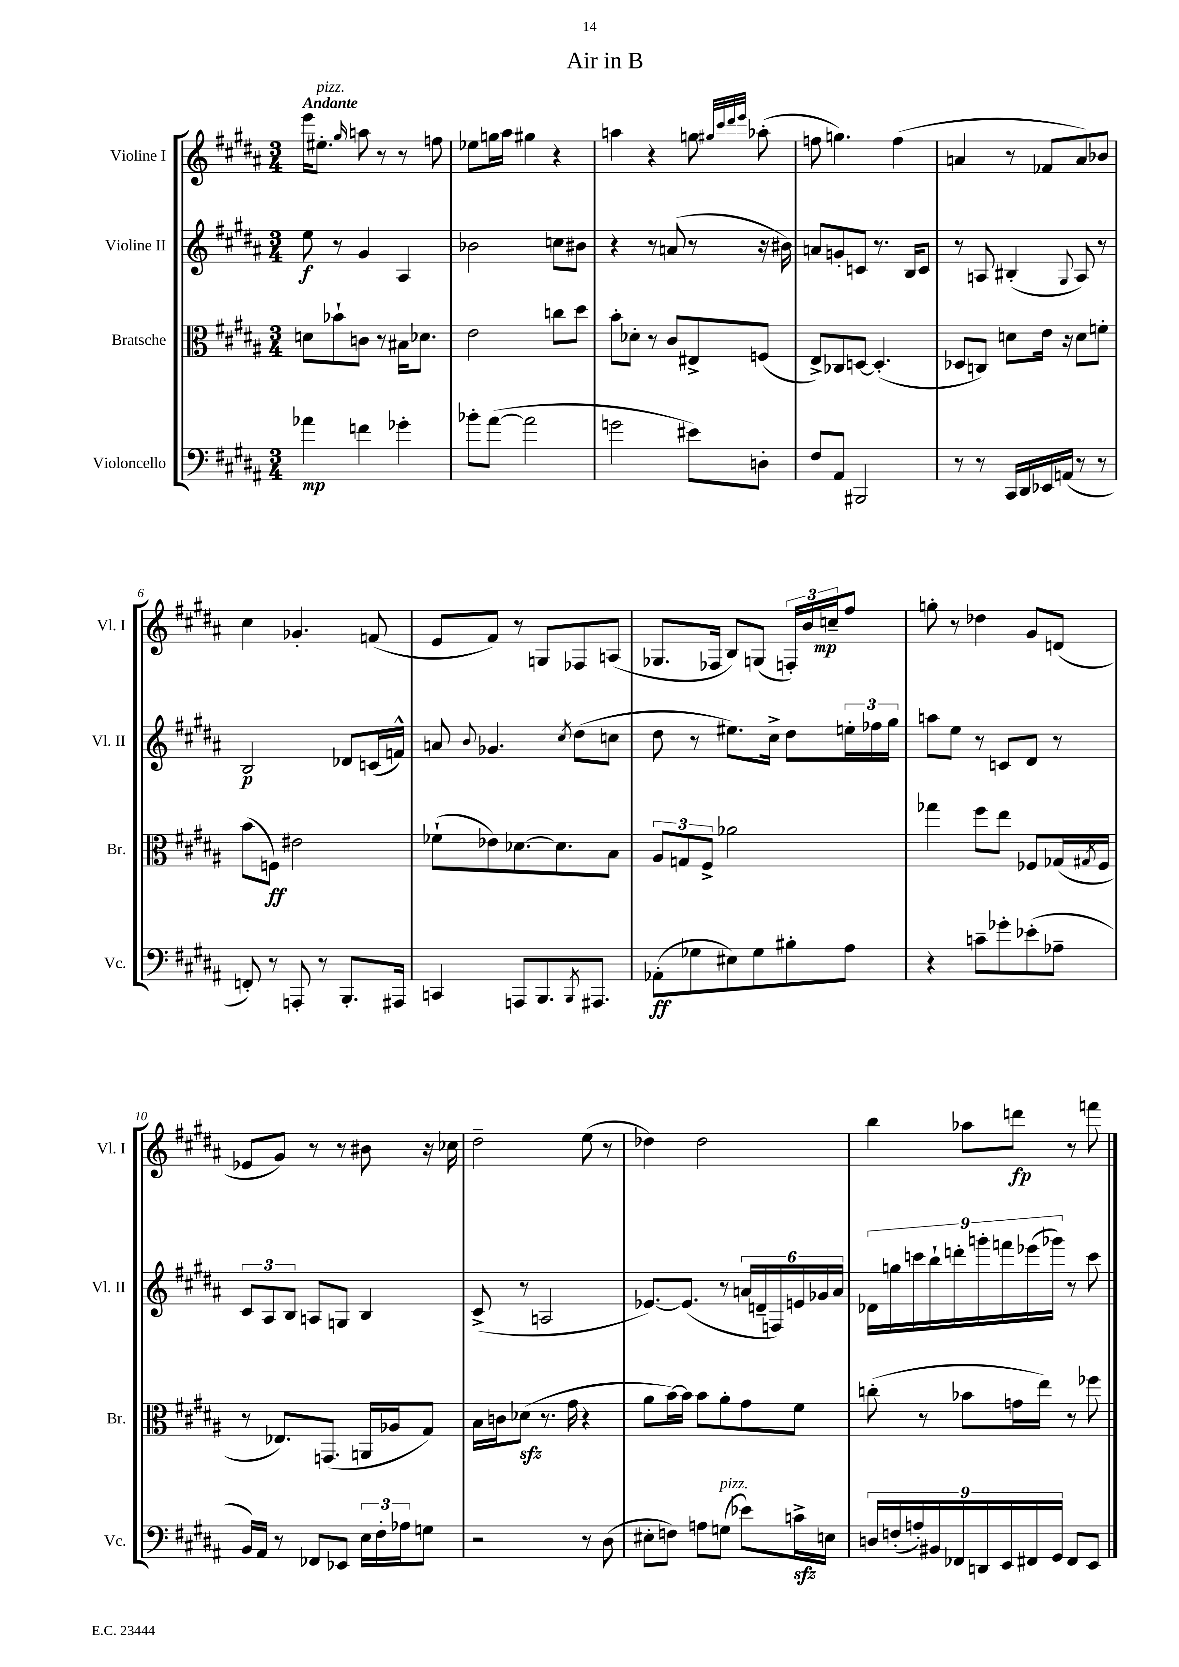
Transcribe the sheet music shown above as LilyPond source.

\header { title = "Air in B" }
<<
\new StaffGroup <<
\new Staff = "s0" \with { instrumentName = "Violine I" shortInstrumentName = "Vl. I" } {
    \clef treble \key b \major \numericTimeSignature \time 3/4 \tempo "Andante"
    e'''16 eis''8.-.^\markup { \italic "pizz." } \grace { gis''16 } a''8 r8 r8 f''8 |
    ees''8 g''16 ais''16 gis''4 r4 |
    a''4 r4 g''8 \grace { gis''32 cis'''32 dis'''32 e'''32 } aes''8-.( |
    f''8 g''4.) f''4( |
    a'4 r8 fes'8 a'8) bes'8 |
    cis''4 ges'4.-. f'8( |
    e'8 fis'8) r8 g8 fes8 a8( |
    ges8. fes16 b8) g8( \tuplet 3/2 { f16-.) b'16 c''16--\mp } fis''8 |
    g''8-. r8 des''4 gis'8 d'8( |
    ees'8 gis'8) r8 r8 bis'8 r16 ces''16 |
    dis''2-- e''8( r8 |
    des''4) des''2 |
    b''4 aes''8 d'''8\fp r8 f'''8 \bar "|." |
}
\new Staff = "s1" \with { instrumentName = "Violine II" shortInstrumentName = "Vl. II" } {
    \clef treble \key b \major \numericTimeSignature \time 3/4
    e''8\f r8 gis'4 ais4 |
    bes'2 c''8 bis'8 |
    r4 r8 a'8( r8 r16 bis'16) |
    a'8 g'8-. c'8 r8. b16 c'8 |
    r8 a8 bis4-.( \appoggiatura { gis8 } a8) r8 |
    b2\p des'8 c'16( f'16-^) |
    a'8 \appoggiatura { b'8 } ges'4. \acciaccatura { cis''8 } dis''8( c''8 |
    dis''8 r8 eis''8.) cis''16-> dis''8 \tuplet 3/2 { e''16-. fes''16 gis''16 } |
    a''8 e''8 r8 c'8 dis'8 r8 |
    \tuplet 3/2 { cis'8 ais8 b8 } a8 g8 b4 |
    cis'8->( r8 a2 |
    ees'8.~) ees'8.( r8 \tuplet 6/4 { a'16 d'16-- f16) e'16 ges'16 a'16 } |
    \tuplet 9/8 { des'16 g''16 c'''16 b''16-! d'''16-. g'''16-. f'''16 ees'''16( ges'''16) } r8 c'''8 \bar "|." |
}
\new Staff = "s2" \with { instrumentName = "Bratsche" shortInstrumentName = "Br." } {
    \clef alto \key b \major \numericTimeSignature \time 3/4
    d'8 bes'8-! c'8 r8 bis16 des'8. |
    e'2 c''8 dis''8 |
    b'8-. des'8-. r8 cis'8 eis8-> f8( |
    e8->) ces8 d8~ d4.-.( |
    des8 c8) d'8 e'16 r16 d'8 f'8-. |
    b'8( f8\ff) eis'2 |
    fes'8-!( ees'8) des'8.~ des'8. b8 |
    \tuplet 3/2 { ais8 g8 fis8-> } aes'2 |
    ges''4 fis''8 e''8 fes8 ges16( \acciaccatura { gis8 } fes16 |
    r8 ees8.) g,8.( a,16 aes16 gis8) |
    b16 c'16 des'8\sfz( r8. gis'16 r4 |
    ais'8 b'16~) b'16 b'8 ais'8-. gis'8 fis'8 |
    c''8-.( r8 bes'8 g'16 e''16) r8 fes''8 \bar "|." |
}
\new Staff = "s3" \with { instrumentName = "Violoncello" shortInstrumentName = "Vc." } {
    \clef bass \key b \major \numericTimeSignature \time 3/4
    aes'4\mp f'4 ges'4-. |
    bes'8-. ais'8~( ais'2 |
    g'2 eis'8) d8-. |
    fis8 ais,8 bis,,2 |
    r8 r8 cis,16 dis,16 ees,16 a,16( r8 r8 |
    f,8-.) r8 a,,8-. r8 b,,8.-. ais,,16 |
    c,4 a,,8 b,,8. \acciaccatura { b,,8 } ais,,8. |
    aes,8-.\ff( ges8 eis8) ges8 bis8-. ais8 |
    r4 c'8-- ges'8-. ees'8-.( aes8-- |
    b,16) ais,16 r8 fes,8 ees,8 \tuplet 3/2 { e16 fis16-. aes16 } g8 |
    r2 r8 dis8( |
    eis8-. f8) a8 g8^\markup { \italic "pizz." }( ees'8) c'16->\sfz e16 |
    \tuplet 9/8 { d16 f16-.( a16-.) bis,16 fes,16 d,16 e,16 fis,16 gis,16 } fis,8 e,8 \bar "|." |
}
>>
>>
